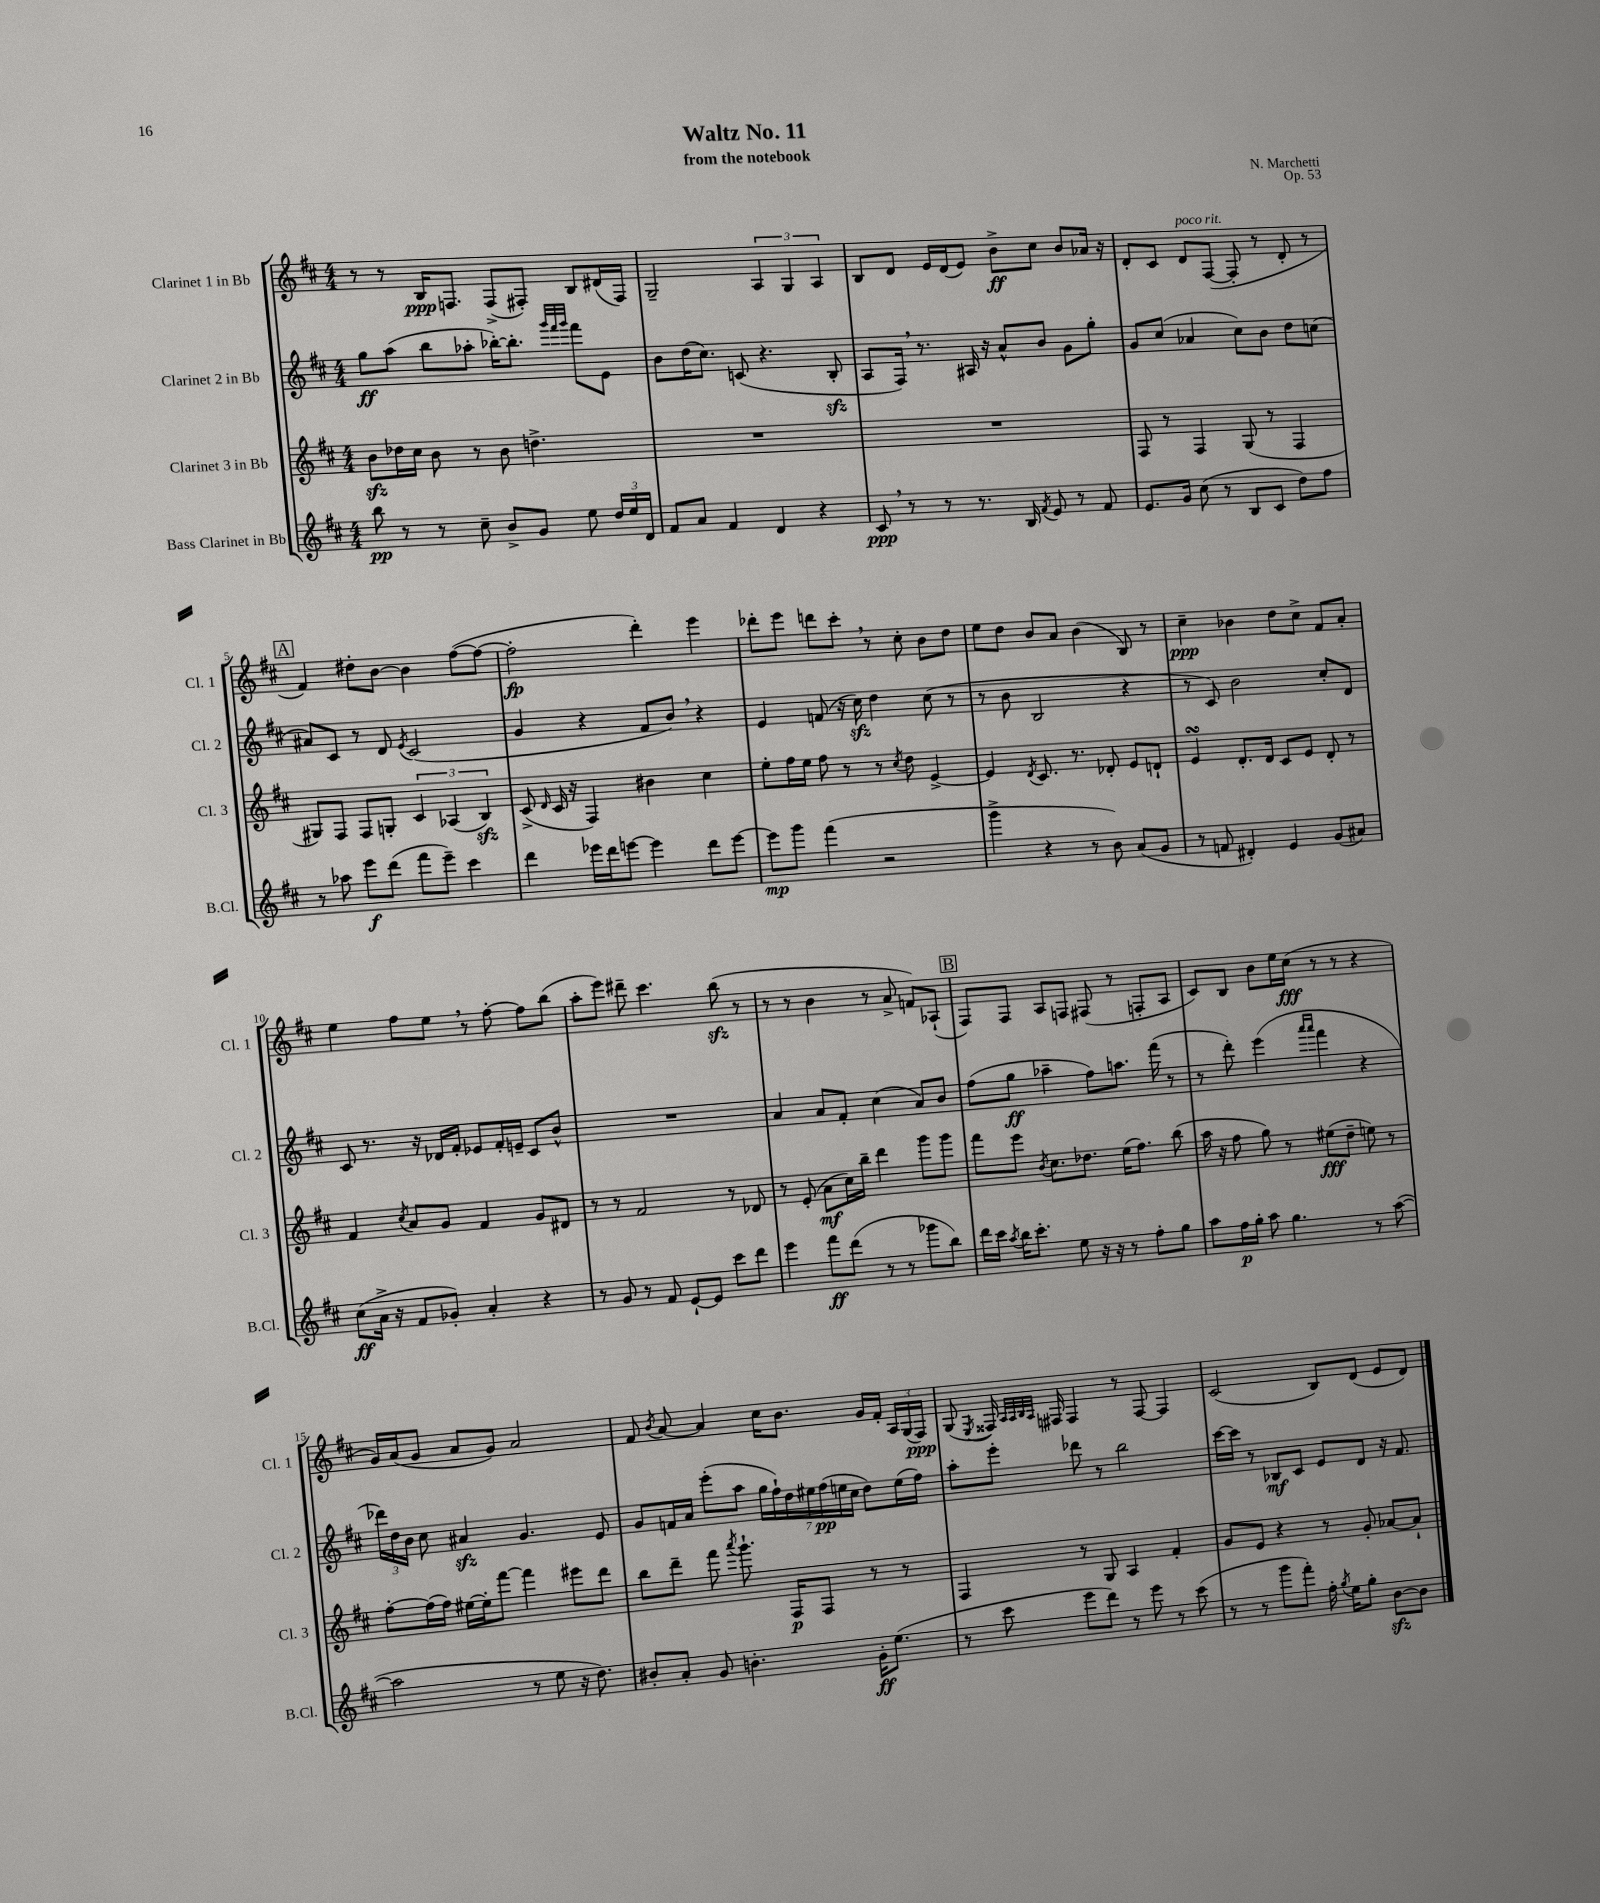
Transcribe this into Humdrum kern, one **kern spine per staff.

**kern	**dynam	**kern	**dynam	**kern	**dynam	**kern	**dynam
*part4	*part4	*part3	*part3	*part2	*part2	*part1	*part1
*staff4	*staff4	*staff3	*staff3	*staff2	*staff2	*staff1	*staff1
*I"Bass Clarinet in Bb	*	*I"Clarinet 3 in Bb	*	*I"Clarinet 2 in Bb	*	*I"Clarinet 1 in Bb	*
*I'B.Cl.	*	*I'Cl. 3	*	*I'Cl. 2	*	*I'Cl. 1	*
*clefG2	*	*clefG2	*	*clefG2	*	*clefG2	*
*k[f#c#]	*	*k[f#c#]	*	*k[f#c#]	*	*k[f#c#]	*
*M4/4	*	*M4/4	*	*M4/4	*	*M4/4	*
=1	=1	=1	=1	=1	=1	=1	=1
8bb\	pp	8bzz\L	.	8gg\L	ff	8r	.
8r	.	16dd-X\L	.	(8aa\J	.	8r	.
.	.	16cc#\JJ	.	.	.	.	.
8r	.	8b\	.	8bb\L	.	16B/KL	ppp
.	.	.	.	.	.	8.Fn/J	.
8cc#~\	.	8r	.	8aa-X'\J	.	.	.
8b^/L	.	8b\	.	[16bb-X'\KL)	.	(8F^/L	.
.	.	.	.	8.bb-'\J]	.	.	.
8g/J	.	4.ddn^\	.	.	.	8F#X'/J)	.
.	.	.	.	32qqggg/LLL	.	.	.
.	.	.	.	32qqfff#/	.	.	.
.	.	.	.	32qqggg/JJJ	.	.	.
8ee\	.	.	.	8fff#\L	.	8B/L	.
24dd/LL	.	.	.	8e\J	.	(16d#X/L	.
24ee/	.	.	.	.	.	.	.
.	.	.	.	.	.	16F#/JJ)	.
24d/JJ	.	.	.	.	.	.	.
=2	=2	=2	=2	=2	=2	=2	=2
8f#/L	.	1r	.	8b\L	.	2G~/	.
8a/J	.	.	.	(16dd\K	.	.	.
.	.	.	.	8.cc#\J)	.	.	.
4f#/	.	.	.	.	.	.	.
.	.	.	.	(8cn/	.	.	.
4d/	.	.	.	4.r	.	6A/	.
.	.	.	.	.	.	6G/	.
4r	.	.	.	.	.	.	.
.	.	.	.	.	.	6A/	.
.	.	.	.	8Bzz'/	.	.	.
=3	=3	=3	=3	=3	=3	=3	=3
8c#,/	ppp	1r	.	8A/L	.	8B/L	.
8r	.	.	.	16F#,/Jk)	.	8d/J	.
.	.	.	.	8.r	.	.	.
8r	.	.	.	.	.	16e/LL	.
.	.	.	.	.	.	(16d/J	.
8.r	.	.	.	16A#X/	.	8e/J)	.
.	.	.	.	16r	.	.	.
.	.	.	.	8a^^/L	.	8b^\L	ff
16B/	.	.	.	.	.	.	.
8qf#/	.	.	.	.	.	.	.
8e/	.	.	.	8b/J	.	8cc#\J	.
8r	.	.	.	8g\L	.	8b/L	.
8f#/	.	.	.	8gg'\J	.	16a-X/Jk	.
.	.	.	.	.	.	16r	.
=4	=4	=4	=4	=4	=4	=4	=4
8.e/L	.	8F#/	.	8g/L	.	8d'/L	.
.	.	8r	.	(8cc#/J	.	8c#/J	.
16g/Jk	.	.	.	.	.	.	.
!	!	!	!	!	!	!LO:TX:a:i:t=poco rit.	!
(8cc#\	.	4F#/	.	4a-X/	.	8d/L	.
8r	.	.	.	.	.	([8F#/J	.
8B/L	.	(8G/	.	8cc#\L)	.	8F#'/]	.
8c#/J	.	8r	.	8b\J	.	8r	.
8dd\L)	.	4F#/	.	8dd\L	.	8d'/	.
8ff#\J	.	.	.	(8ccn\J	.	8r	.
!!LO:LB:g=z
!!LO:REH:place=s1:t=A
=5	=5	=5	=5	=5	=5	=5	=5
8r	.	8G#X/L)	.	8a#X/L)	.	4f#/)	.
8aa-X\	.	8F#/J	.	8c#/J	.	.	.
8eee\L	f	8F#/L	.	8r	.	8dd#X'\L	.
(8ddd\J	.	8Gn'/J	.	8d/	.	[8b\J	.
.	.	.	.	8qe/	.	.	.
8fff#\L	.	6c#/	.	(2c#/	.	4b\]	.
8eee~\J)	.	.	.	.	.	.	.
.	.	(6A-X/	.	.	.	.	.
4ccc#\	.	.	.	.	.	([8ff#\L	.
.	.	6Bzz/)	.	.	.	.	.
.	.	.	.	.	.	8ff#\J_	.
=6	=6	=6	=6	=6	=6	=6	=6
4ddd\	.	(8c#^/	.	4g/	.	2ff#'\]	fp
.	.	16qqd/	.	.	.	.	.
.	.	16c#/	.	.	.	.	.
.	.	16r	.	.	.	.	.
16eee-X\LL	.	4F#/)	.	4r	.	.	.
16ddd\J	.	.	.	.	.	.	.
[8eeen\J	.	.	.	.	.	.	.
4eee\]	.	4b#X\	.	8f#/L	.	4ddd'\)	.
.	.	.	.	8b,/J)	.	.	.
8ddd\L	.	4cc#\	.	4r	.	4eee\	.
[8eee\J	.	.	.	.	.	.	.
=7	=7	=7	=7	=7	=7	=7	=7
8eee\L]	mp	8ee'\L	.	4e/	.	8ddd-X'\L	.
8ggg\J	.	16ff#\L	.	.	.	8eee\J	.
.	.	16ee\JJ	.	.	.	.	.
(4fff#\	.	8ff#\	.	(8fn/	.	8dddn\L	.
.	.	8r	.	16r	.	8ccc#',\J	.
.	.	.	.	16cc#zz\)	.	.	.
2r	.	8r	.	4dd\	.	8r	.
.	.	8qcc#/	.	.	.	.	.
.	.	8dd\	.	.	.	8cc#'\	.
.	.	[4e^/	.	(8cc#\	.	8b\L	.
.	.	.	.	8r	.	8dd\J	.
=8	=8	=8	=8	=8	=8	=8	=8
4ggg^\	.	4e/]	.	8r	.	8ee\L	.
.	.	.	.	8b\	.	8dd\J	.
.	.	8qd/	.	.	.	.	.
4r	.	8.c#/	.	2B/	.	8b/L	.
.	.	.	.	.	.	8a/J	.
.	.	8.r	.	.	.	.	.
8r	.	.	.	.	.	(4b\	.
8b\)	.	8d-X'/	.	.	.	.	.
(8a/L	.	8e/L	.	4r	.	8B/)	.
8g/J	.	8dn`/J	.	.	.	8r	.
=9	=9	=9	=9	=9	=9	=9	=9
8r	.	4esSSS/	.	8r	.	4cc#~\	ppp
8fn/	.	.	.	8c#/)	.	.	.
4d#X'/)	.	8.d'/L	.	2b\	.	4b-X\	.
.	.	16d/Jk	.	.	.	.	.
4e/	.	8c#/L	.	.	.	8dd\L	.
.	.	8e/J	.	.	.	8cc#^\J	.
(8g/L	.	8d'/	.	8cc#'/L	.	8f#/L	.
8a#X/J)	.	8r	.	8d/J	.	8a'/J	.
!!LO:LB:g=z
=10	=10	=10	=10	=10	=10	=10	=10
(8cc#\L	ff	4f#/	.	8c#/	.	4ee\	.
16a^\Jk	.	.	.	8.r	.	.	.
16r	.	.	.	.	.	.	.
.	.	8qcc#/	.	.	.	.	.
8f#/L	.	8a/L	.	.	.	8ff#\L	.
.	.	.	.	16r	.	.	.
8g-X'/J)	.	8g/J	.	16d-X/LL	.	8ee,\J	.
.	.	.	.	16f#'/JJ	.	.	.
4a'/	.	4f#/	.	8e-X/L	.	8r	.
.	.	.	.	16f#'/L	.	[8ff#'\	.
.	.	.	.	16en~/JJ	.	.	.
4r	.	8g/L	.	8c#/L	.	8ff#\L]	.
.	.	8d#X/J	.	8b^^/J	.	(8bb\J	.
=11	=11	=11	=11	=11	=11	=11	=11
8r	.	8r	.	1r	.	8aa'\L	.
8g/	.	8r	.	.	.	8eee\J)	.
8r	.	2f#/	.	.	.	8ddd#X~\	.
8f#/	.	.	.	.	.	4.ccc#\	.
[8e`/L	.	.	.	.	.	.	.
8e/J]	.	.	.	.	.	.	.
8ccc#\L	.	8r	.	.	.	(8bbzz\	.
8ddd\J	.	8d-X/	.	.	.	8r	.
=12	=12	=12	=12	=12	=12	=12	=12
4eee\	.	8r	.	4a/	.	8r	.
.	.	(8e'/	.	.	.	8r	.
8fff#\L	ff	8a\L	mf	8a/L	.	4b\	.
(8ddd\J	.	16cc#\L)	.	8f#'/J	.	.	.
.	.	16bb~\JJ	.	.	.	.	.
8r	.	4ddd\	.	(4cc#\	.	8r	.
8r	.	.	.	.	.	8a^/	.
8ggg-X\L	.	8ggg\L	.	8a/L)	.	8fn/L)	.
8bb\J)	.	8ggg\J	.	8b/J	.	(8A-X`/J	.
!!LO:REH:place=s1:t=B
=13	=13	=13	=13	=13	=13	=13	=13
16ddd\LL	.	8fff#\L	.	(8ff#\L	.	8F#/L)	.
16ccc#\JJ	.	.	.	.	.	.	.
8qaa/	.	.	.	.	.	.	.
16bb\KL	.	8eee\J	.	8gg\J	ff	8F#/J	.
8.ccc#'\J	.	.	.	.	.	.	.
.	.	8qb/	.	.	.	.	.
.	.	8.cc#\L	.	4aa-X~\	.	8A/L	.
8ee\	.	.	.	.	.	8Fn/J	.
.	.	8.dd-X\J	.	.	.	.	.
16r	.	.	.	8ff#\L)	.	(8F#X/	.
16r	.	.	.	.	.	.	.
8r	.	(16ee\KL	.	8.aan\J	.	8r	.
.	.	8.ff#\J)	.	.	.	.	.
8ff#'\L	.	.	.	.	.	8Fn'/L	.
.	.	.	.	(16fff#\	.	.	.
8gg\J	.	(8bb\	.	8r	.	8A/J	.
=14	=14	=14	=14	=14	=14	=14	=14
8aa\L	.	16aa\	.	8r	.	8c#/L)	.
.	.	16r	.	.	.	.	.
16ff#\L	p	8ff#\	.	8ddd'\)	.	8B/J	.
16gg'\JJ	.	.	.	.	.	.	.
8aa\	.	8gg\)	.	(4eee\	.	8b\L	.
4.gg\	.	8r	.	.	.	16ee\L	.
.	.	.	.	.	.	(16cc#\JJ	fff
.	.	.	.	16qqaaa/LL	.	.	.
.	.	.	.	16qqaaa/JJ	.	.	.
.	.	(8ee#X\L	fff	4fff#\	.	8r	.
.	.	8dd~\J	.	.	.	8r	.
8r	.	8een\)	.	4r	.	4r	.
([8aa\	.	8r	.	.	.	.	.
!!LO:LB:g=z
=15	=15	=15	=15	=15	=15	=15	=15
2aa\]	.	[8ff#'\L	.	24ddd-X\LL)	.	16g/LL)	.
.	.	.	.	24dd\	.	.	.
.	.	.	.	.	.	(16a/J	.
.	.	.	.	24b\JJ	.	.	.
.	.	(16ff#\L]	.	8cc#\	.	8g/J	.
.	.	16ff#\JJ)	.	.	.	.	.
.	.	[16ee#X\LL	.	4a#Xzz/	.	8a/L	.
.	.	16ee#'\J]	.	.	.	.	.
.	.	[8fff#\J	.	.	.	8g/J)	.
8r	.	4fff#\]	.	4.g/	.	2a/	.
8ee\	.	.	.	.	.	.	.
16r	.	8eee#X\L	.	.	.	.	.
8.dd\)	.	.	.	.	.	.	.
.	.	8ddd\J	.	8e/	.	.	.
=16	=16	=16	=16	=16	=16	=16	=16
8b#X'/L	.	8bb\L	.	8g/L	.	8f#/	.
.	.	.	.	.	.	8qb/	.
8a'/J	.	8ddd~\J	.	16fn/L	.	[8a/	.
.	.	.	.	16a/JJ	.	.	.
8g/	.	8fff#\	.	(8eee'\L	.	4a/]	.
.	.	8qaaa/	.	.	.	.	.
4.bn'\	.	8.ggg`\	.	8aa\J	.	.	.
.	.	.	.	28gg\LL	.	16cc#\KL	.
.	.	.	.	28ff#`\)	.	.	.
.	.	16F#/KL	p	.	.	8.b\J	.
.	.	.	.	28dd\	.	.	.
.	.	.	.	28ee#X\	.	.	.
.	.	8F#/J	.	.	.	.	.
.	.	.	.	(28ff#\	pp	.	.
.	.	.	.	28een\	.	.	.
.	.	.	.	28cc#\JJ	.	.	.
16g'\KL	ff	8r	.	8dd\L)	.	16g/LL	.
(8.ee\J	.	.	.	.	.	16f#'/JJ	.
.	.	8r	.	(16ee\L	.	24A/LL	.
.	.	.	.	.	.	(24G/	.
.	.	.	.	16ff#\JJ)	.	.	.
.	.	.	.	.	.	24F#/JJ)	ppp
=17	=17	=17	=17	=17	=17	=17	=17
8r	.	4F#/	.	8aa'\L	.	(8G/	.
.	.	.	.	.	.	8qE/	.
8ccc#\	.	.	.	8eee'\J	.	16F##X/)	.
.	.	.	.	.	.	32qqA/LLL	.
.	.	.	.	.	.	32qqA/	.
.	.	.	.	.	.	32qqB/	.
.	.	.	.	.	.	32qqA/JJJ	.
.	.	.	.	.	.	16F#X/	.
8eee\L	.	8r	.	8ddd-X\	.	4F#/	.
8ddd\J)	.	8G/	.	8r	.	.	.
8r	.	4A/	.	2bb\	.	8r	.
8eee\	.	.	.	.	.	[8F#/	.
8r	.	4f#'/	.	.	.	4F#/]	.
(8ccc#\	.	.	.	.	.	.	.
=18	=18	=18	=18	=18	=18	=18	=18
8r	.	8g/L	.	[16ccc#\LL	.	(2c#/	.
.	.	.	.	16ccc#\JJ]	.	.	.
8r	.	8e/J	.	8r	.	.	.
8ggg\L	.	4r	.	8B-X/L	mf	.	.
8fff#'\J)	.	.	.	8c#/J	.	.	.
16ff#'\	.	8r	.	8e/L	.	8B/L)	.
8qgg/	.	.	.	.	.	.	.
16ee\KL	.	.	.	.	.	.	.
8gg'\J	.	8g'/	.	8d/J	.	(8d/J	.
[8bzz\L	.	[8a-X/L	.	16r	.	8e/L	.
.	.	.	.	8.f#/	.	.	.
8b\J]	.	8a-`/J]	.	.	.	8d/J)	.
==	==	==	==	==	==	==	==
*-	*-	*-	*-	*-	*-	*-	*-
